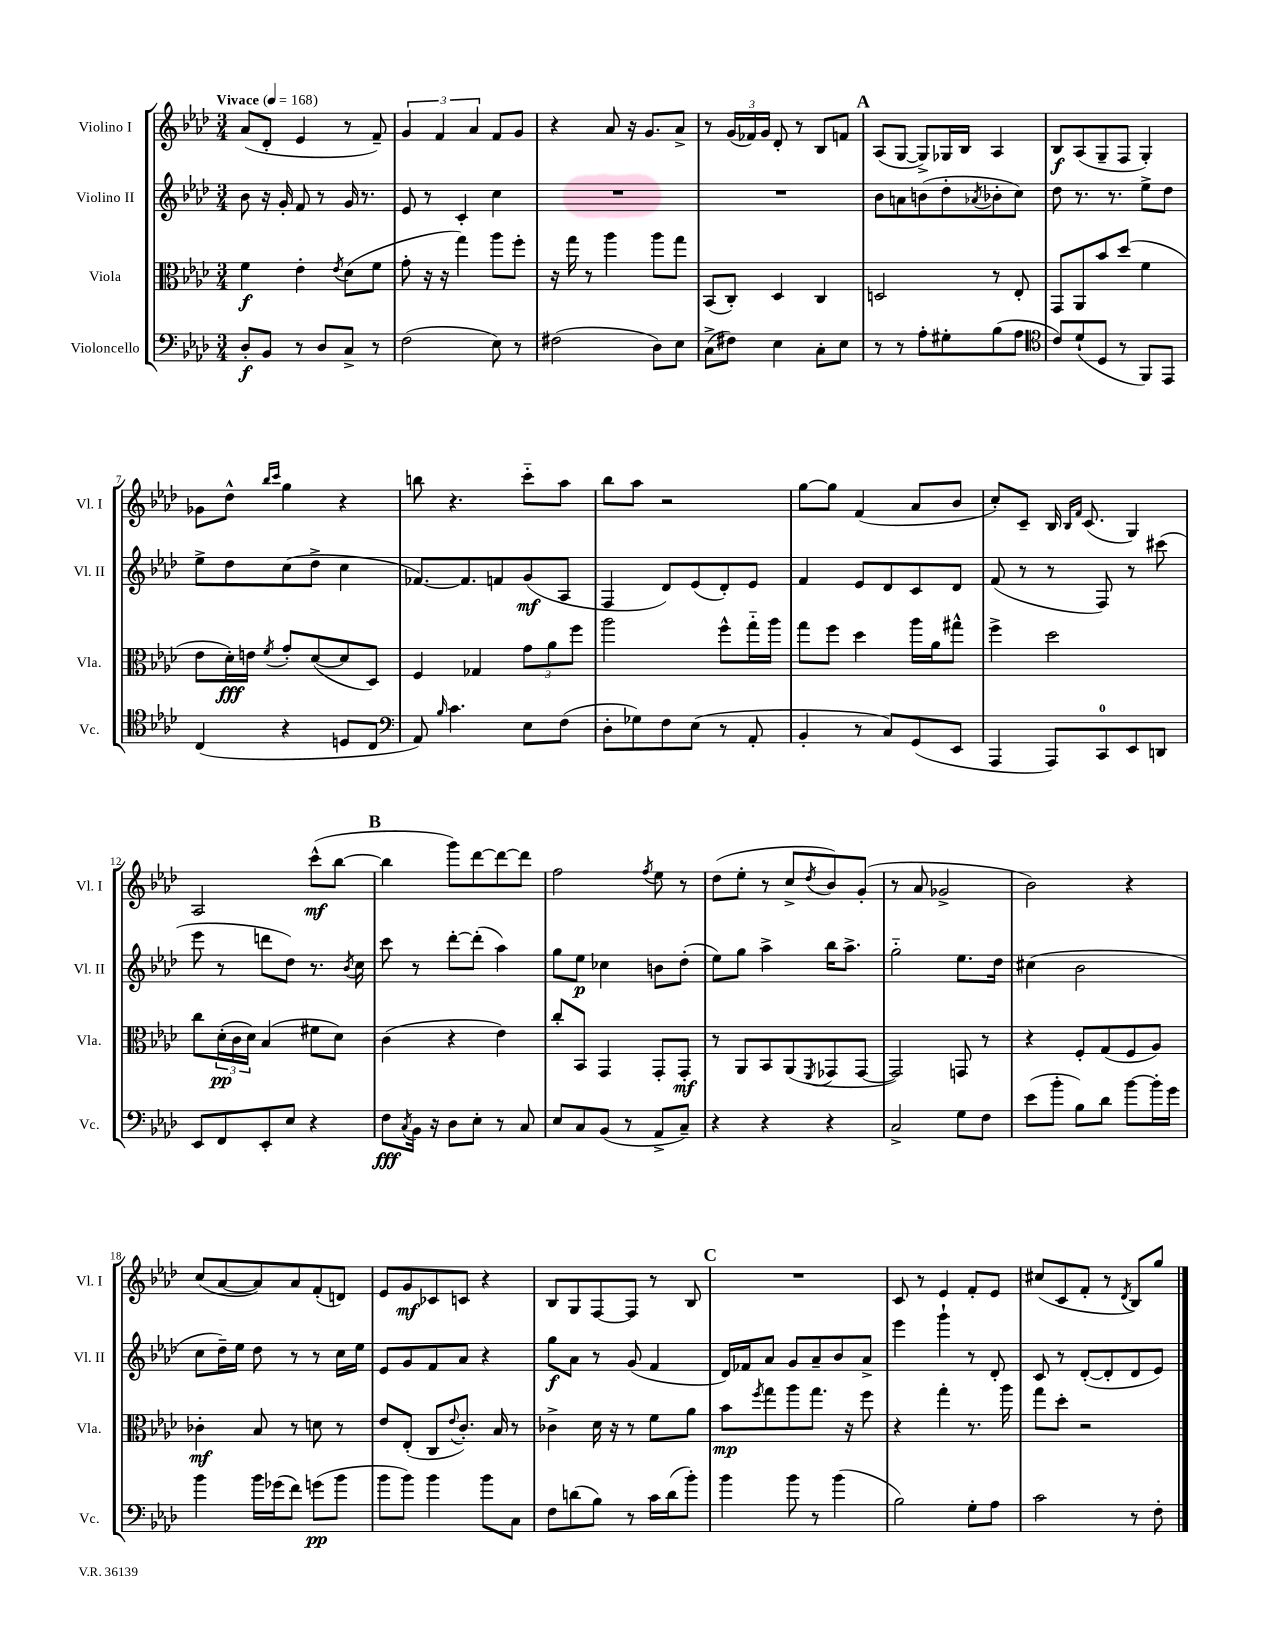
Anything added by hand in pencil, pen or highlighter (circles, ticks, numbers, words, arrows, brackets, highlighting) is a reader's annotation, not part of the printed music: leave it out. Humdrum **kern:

**kern	**kern	**kern	**kern
*staff4	*staff3	*staff2	*staff1
*clefF4	*clefC3	*clefG2	*clefG2
*k[b-e-a-d-]	*k[b-e-a-d-]	*k[b-e-a-d-]	*k[b-e-a-d-]
*M3/4	*M3/4	*M3/4	*M3/4
*MM168	*MM168	*MM168	*MM168
8D-'	4f	8b-	(8a-
8BB-	.	16r	8d-'
.	.	16g'	.
8r	4e-'	8f	4e-
8D-	.	8r	.
.	8qe-	.	.
8C^	(8d-	16g	8r
.	.	8.r	.
8r	8f	.	8f~)
=	=	=	=
(2F	8g'	8e-	6g
.	16r	8r	.
.	.	.	6f
.	16r	.	.
.	4gg)	4c'	.
.	.	.	6a-
8E-)	8aa-	4cc	8f
8r	8ff'	.	8g
=	=	=	=
(2F#	16r	2.r	4r
.	16gg	.	.
.	8r	.	.
.	4aa-	.	8a-
.	.	.	16r
.	.	.	8.g
8D-)	8aa-	.	.
8E-	8gg	.	8a-^
=	=	=	=
(8C^	(8BB-	2.r	8r
8F#)	8C')	.	(24g
.	.	.	24f-)
.	.	.	24g
4E-	4D-	.	8d-'
.	.	.	8r
8C'	4C	.	8B-
8E-	.	.	8f
=	=	=	=
8r	2D	8b-	(8A-
8r	.	8a	[8G
8A-'	.	(8b	8G^])
8G#'	.	8dd-'	16G-
.	.	.	16B-
.	.	8qa-	.
(8B-	8r	8b-'	4A-
8A-	8E-'	8cc)	.
=	=	=	=
*clefC4	*	*	*
8c)	8GG	8dd-	8B-
(8d-`	8AA-	8.r	(8A-
8D-	8b-	.	8G~
.	.	8.r	.
8r	(8dd-	.	8F
8FF)	4f	8ee-^	4G')
8EE-	.	8dd-	.
=	=	=	=
(4C	8e-	8ee-^	8g-
.	16d-')	8dd-	8dd-^^
.	16e	.	.
.	.	.	16qqbb-
.	8qf	.	16qqccc
4r	8g'	(8cc	4gg
.	([8d-	8dd-^	.
8D	8d-]	4cc	4r
8C	8D-)	.	.
=	=	=	=
*clefF4	*	*	*
8AA-)	4F	[8.f-)	8bb
16qqB-	.	.	.
4.c	.	.	4.r
.	.	8.f-]	.
.	4G-	.	.
.	.	8f	.
8E-	12g	(8g	8ccc'~
.	12a-	.	.
(8F	.	8A-	8aa-
.	12ff	.	.
=	=	=	=
8D-'	2aa-	4F	8bb-
8G-)	.	.	8aa-
8F	.	8d-)	2r
(8E-	.	(8e-	.
8r	8ff^^	8d-')	.
8AA-'	16gg'~	8e-	.
.	16aa-	.	.
=	=	=	=
4BB-'	8gg	4f	[8gg
.	8ff	.	8gg]
8r	4dd-	8e-	(4f
8C)	.	8d-	.
(8GG	16aa-	8c	8a-
.	16a-	.	.
8EE-	8gg#^^	8d-	8b-
=	=	=	=
4AAA-	4ff^	(8f	8cc')
.	.	8r	8c~
8AAA-)	2dd-	8r	16B-
.	.	.	16qqB-
.	.	.	16qqf
.	.	.	(8.c
8CC	.	8F)	.
8EE-	.	8r	4G)
8DD	.	(8ccc#	.
=	=	=	=
8EE-	8cc	8eee-	2A-
8FF	(24d-'	8r	.
.	24c	.	.
.	24d-)	.	.
8EE-'	(4B-	8ddd	.
8E-	.	8dd-)	.
4r	8f#	8.r	(8ccc^^
.	8d-)	.	[8bb-
.	.	8qb-	.
.	.	16cc	.
=	=	=	=
8F	(4c	8ccc	4bb-]
8qC	.	.	.
16BB-	.	8r	.
16r	.	.	.
8D-	4r	[8ddd-'	8ggg)
8E-'	.	(8ddd-']	[8ddd-
8r	4e-)	4aa-)	8ddd-_
8C	.	.	8ddd-]
=	=	=	=
8E-	8cc'	8gg	2ff
8C	8BB-	8ee-	.
(8BB-	4GG	4cc-	.
8r	.	.	.
.	.	.	8qff
8AA-^	8GG'	8b	8ee-
8C~)	8GG'	(8dd-'	8r
=	=	=	=
4r	8r	8ee-)	(8dd-
.	8AA-	8gg	8ee-'
4r	8BB-	4aa-^	8r
.	(8AA-	.	8cc^
.	8qFF	.	8qdd-
4r	8GG-	16bb-	8b-)
.	.	8.aa-^	.
.	[8GG-	.	(8g'
=	=	=	=
2C^	2GG-])	2gg'~	8r
.	.	.	8a-
.	.	.	2g-^
8G	8GG	8.ee-	.
8F	8r	.	.
.	.	16dd-	.
=	=	=	=
(8e-	4r	(4cc#	2b-)
8b-'	.	.	.
8B-)	8F'	2b-	.
8d-	(8G	.	.
[8b-	8F	.	4r
16b-']	8A-)	.	.
16g	.	.	.
=	=	=	=
4b-	4c-'	8cc	(8cc
.	.	16dd-~)	[8a-
.	.	16ee-	.
16b-	8B-	8dd-	8a-])
(16g-	.	.	.
8f)	8r	8r	8a-
(8g	8d	8r	(8f'
8b-	8r	16cc	8d)
.	.	16ee-	.
=	=	=	=
8b-	8e-	8e-	8e-
8b-)	(8E-'	8g	8g
4b-	8C	8f	8c-
.	8qqe-	.	.
.	8.c')	8a-	8c
8b-	.	4r	4r
.	16B-	.	.
8C	8r	.	.
=	=	=	=
8F	4c-^	8gg	8B-
(8d	.	8a-	8G
8B-)	16d-	8r	[8F
.	16r	.	.
8r	8r	(8g	8F]
16c	8f	4f	8r
(16d	.	.	.
8b-')	8a-	.	8B-
=	=	=	=
4b-	8b-	16d-)	2.r
.	.	16f-	.
.	8qff	.	.
.	8gg	8a-	.
8b-	8aa-	8g	.
8r	8.gg	8a-~	.
(4b-	.	8b-	.
.	16r	.	.
.	8ff	8a-^	.
=	=	=	=
2B-)	4r	4eee-	8c
.	.	.	8r
.	4gg'	4ggg`	4e-
8G'	8.r	8r	8f'
8A-	.	8d-'	8e-
.	16aa-	.	.
=	=	=	=
2c	8gg	8c	(8cc#
.	8dd-'	8r	8c
.	2r	([8d-'	8f'
.	.	8d-']	8r
.	.	.	8qd-
8r	.	8d-	8B-)
8F'	.	8e-)	8gg
==	==	==	==
*-	*-	*-	*-
